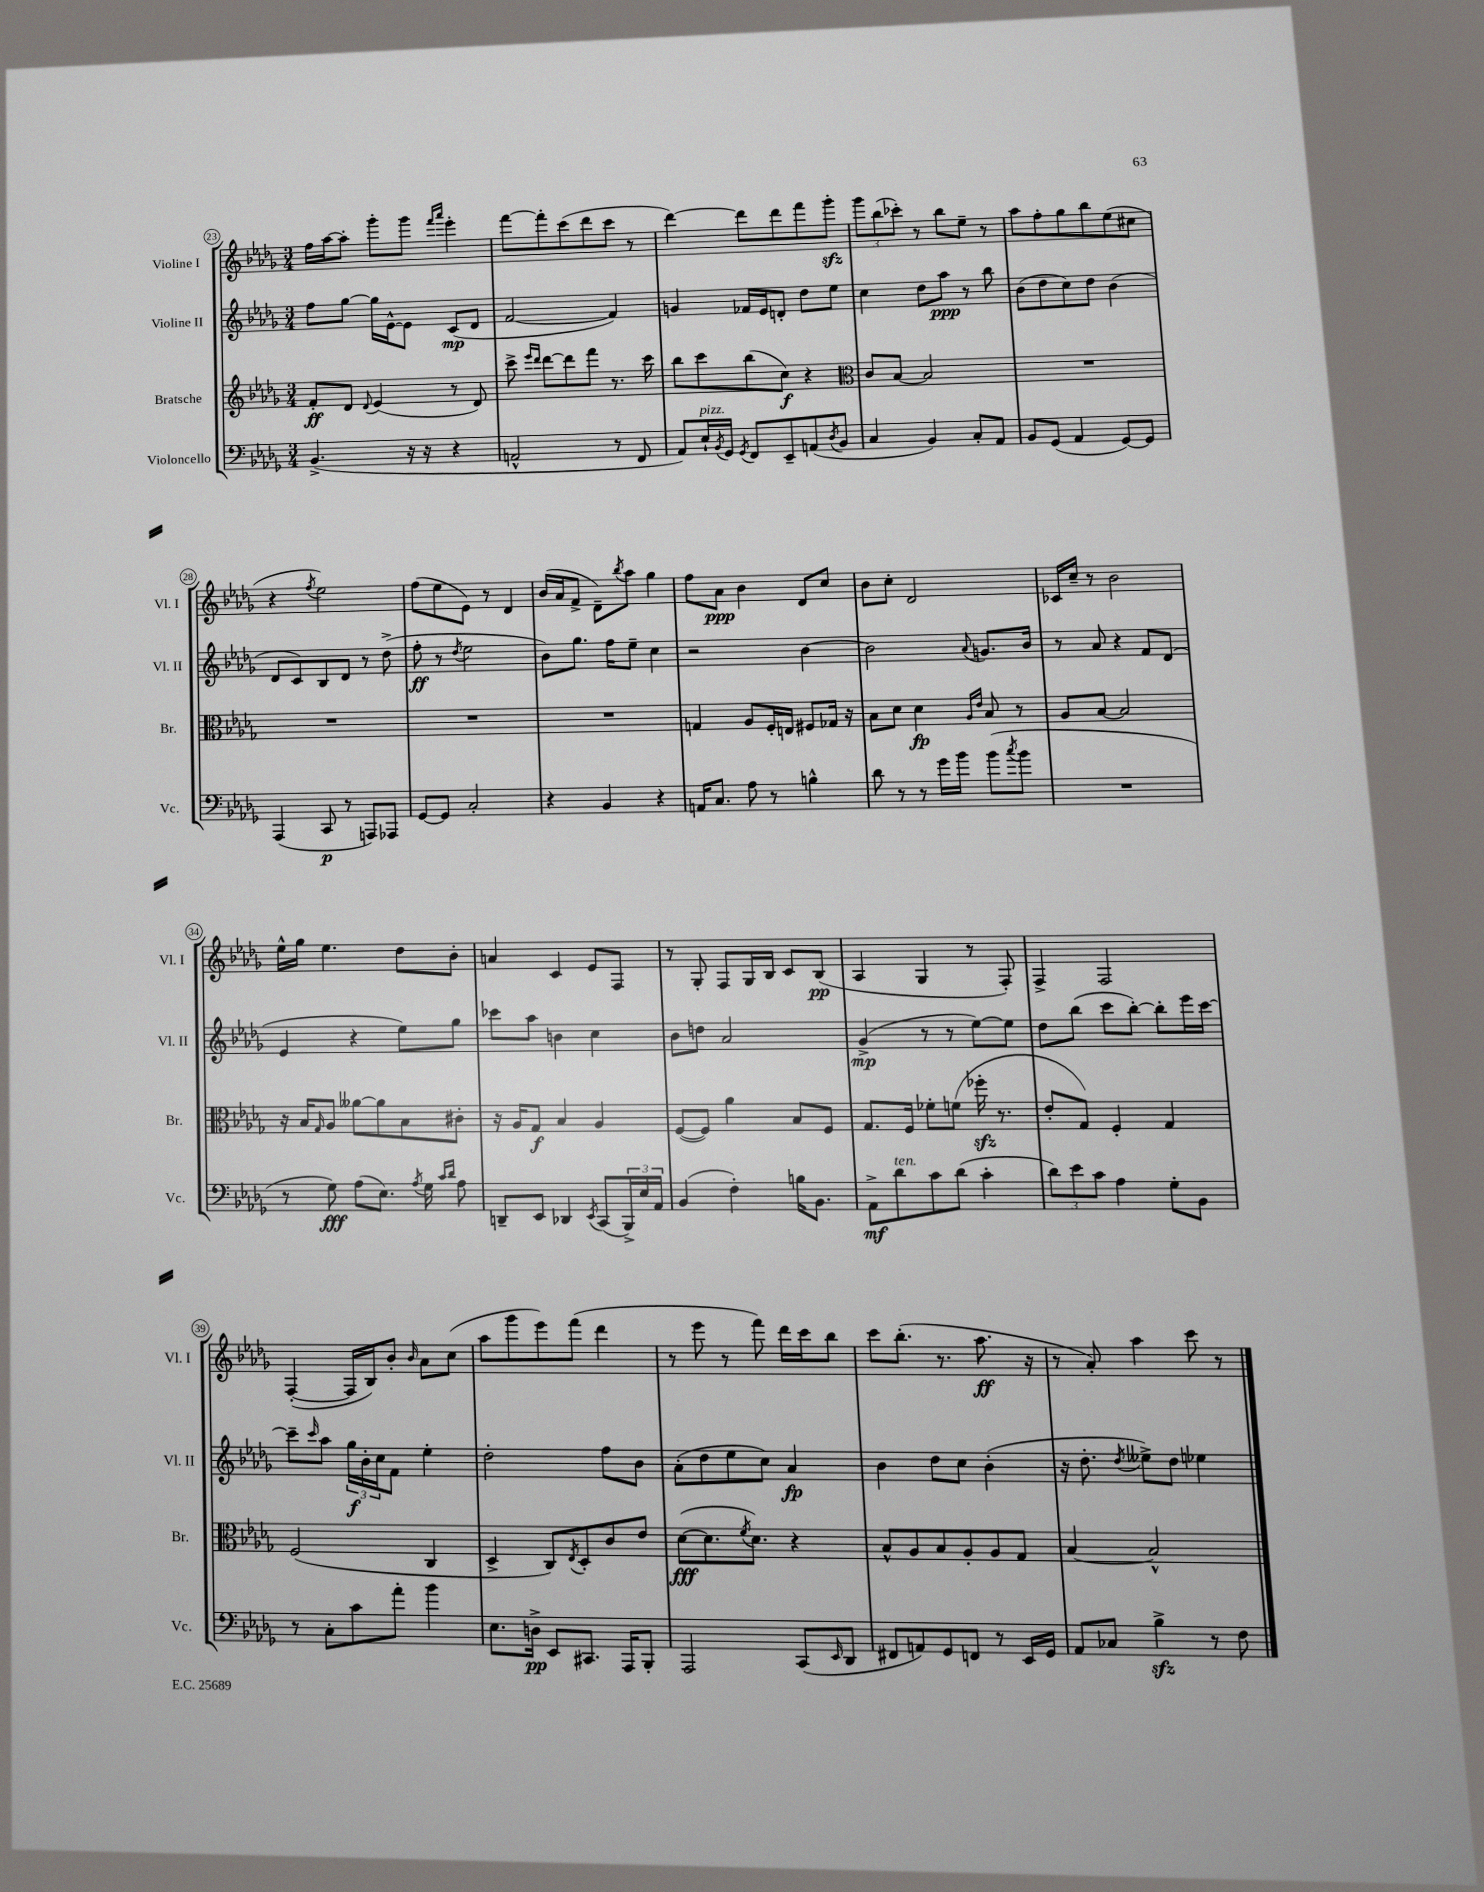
<<
\new StaffGroup <<
\new Staff = "s0" \with { instrumentName = "Violine I" shortInstrumentName = "Vl. I" } {
    \clef treble \key des \major \numericTimeSignature \time 3/4
    f''16 aes''16~ aes''8-. ges'''8-. ges'''8 \grace { f'''16 aes'''16 } ees'''4-. |
    f'''8~ f'''8-. c'''8( des'''8 c'''8 r8 |
    des'''4~) des'''8 des'''8 f'''8 ges'''8-.\sfz |
    \tuplet 3/2 { ges'''8 bes''8( ces'''8-.) } r8 bes''8 ees''8-- r8 |
    aes''8 f''8-. ges''8 bes''8 ees''8( cis''8 |
    r4 \acciaccatura { f''8 } ees''2) |
    f''8( ees''8 ees'8) r8 des'4 |
    bes'16( aes'16 f'8-> des'8--) \acciaccatura { bes''8 } aes''8 ges''4 |
    f''8 aes'8\ppp bes'4 des'8 c''8 |
    bes'8 c''8-. des'2 |
    ces'16 c''16-- r8 bes'2 |
    ees''16-^ ges''16 ees''4. des''8 bes'8-. |
    a'4 c'4 ees'8 f8 |
    r8 ges8-. f8 ges16 bes16 c'8 bes8\pp( |
    aes4 ges4 r8 f8-.) |
    f4-> f2 |
    f4~-.( f16 bes16) bes'8-. \grace { bes'16 } aes'8 c''8( |
    aes''8 ges'''8 ees'''8) f'''8( des'''4 |
    r8 ees'''8 r8 f'''8) des'''16 c'''16 bes''8 |
    c'''8 bes''8.-.( r8. aes''8.\ff r16 |
    r8 aes'8-.) aes''4 c'''8 r8 \bar "|." |
}
\new Staff = "s1" \with { instrumentName = "Violine II" shortInstrumentName = "Vl. II" } {
    \clef treble \key des \major \numericTimeSignature \time 3/4
    f''8 ges''8~ ges''16 ees'16~-^ ees'8 c'8\mp( des'8 |
    f'2~ f'4) |
    g'4 fes'16 ees'16 d'8-. des''8 ees''8 |
    c''4 des''8 aes''8\ppp r8 bes''8 |
    bes'8( des''8 c''8) des''8 bes'4( |
    des'8 c'8) bes8 des'8 r8 des''8->( |
    f''8-.\ff r8 \acciaccatura { des''8 } ees''2 |
    bes'8) ges''8. f''16 ees''8-- c''4 |
    r2 bes'4~ |
    bes'2 \appoggiatura { aes'8 } g'8. bes'16 |
    r8 aes'8 r4 f'8 des'8( |
    ees'4 r4 ees''8) ges''8 |
    ces'''8 aes''8 b'4 c''4 |
    bes'8 d''8 aes'2 |
    ges'4->\mp( r8 r8 ees''8~) ees''8 |
    des''8 bes''8( c'''8 bes''8~-.) bes''8-. ees'''16 c'''16~ |
    c'''8-- \grace { c'''16 } aes''8 \tuplet 3/2 { ges''16\f bes'16-. c''16 } f'8 ees''4-. |
    des''2-. f''8 bes'8 |
    aes'8-.( des''8 ees''8 c''8) aes'4\fp |
    bes'4 des''8 c''8 bes'4-.( |
    r16 des''8.-. \acciaccatura { des''8 } eeses''8->) des''8 ees''4 \bar "|." |
}
\new Staff = "s2" \with { instrumentName = "Bratsche" shortInstrumentName = "Br." } {
    \clef treble \key des \major \numericTimeSignature \time 3/4
    f'8-.\ff des'8 \appoggiatura { des'8 } ees'4( r8 des'8) |
    c'''8-> \grace { ees'''16 des'''16 } des'''8~ des'''8 f'''8 r8. c'''16 |
    bes''8 c'''8 bes''8( c''8\f) r4 |
    \clef alto c'8 bes8~ bes2 |
    R2. |
    R2. |
    R2. |
    R2. |
    g4 aes8 f16-. e16 fis8 ges16 r16 |
    bes8 des'8 des'4\fp \grace { aes16 ees'16 } bes8 r8 |
    aes8 bes8~ bes2 |
    r16 bes16 \grace { ges16 } aes8 aeses'8~ aeses'8 bes8 cis'8-. |
    r16 aes16 ges8\f bes4 aes4 |
    f8~( f8) aes'4 bes8 f8 |
    ges8. f16 fes'8-. f'8( fes''16-.\sfz r8. |
    ees'8-. ges8) f4-. ges4 |
    f2( c4 |
    des4-> c8) \acciaccatura { ees8 } des8-. c'8 ees'8 |
    des'8~\fff( des'8. \acciaccatura { f'8 } des'8.) r4 |
    bes8-^ aes8 bes8 aes8-. aes8 ges8 |
    bes4~ bes2-^ \bar "|." |
}
\new Staff = "s3" \with { instrumentName = "Violoncello" shortInstrumentName = "Vc." } {
    \clef bass \key des \major \numericTimeSignature \time 3/4
    bes,4.->( r16 r16 r4 |
    a,2-^ r8 f,8 |
    aes,8) ees16-!^\markup { \italic "pizz." } \acciaccatura { bes,8 } ges,16 \acciaccatura { ges,8 } f,8 ees,8-- a,8( \acciaccatura { des8 } bes,8 |
    c4 bes,4) c8-. aes,8 |
    bes,8 ges,8( aes,4 ges,8~) ges,8 |
    aes,,4( c,8\p r8 a,,8) aes,,8 |
    ges,8~ ges,8 c2-. |
    r4 bes,4 r4 |
    a,16 c8. aes8 r8 b4-^ |
    des'8 r8 r8 ges'16 bes'16 bes'8( \acciaccatura { c''8 } bes'8 |
    R2. |
    r8 ges8\fff) aes8( ees8.) \acciaccatura { aes8 } ges16 \grace { c'16 des'16 } aes8 |
    d,8-- ees,8 des,4 \acciaccatura { ees,8 } c,8( \tuplet 3/2 { bes,,16->) ees16 aes,16 } |
    bes,4( f4-.) b16 bes,8. |
    aes,8->\mf des'8^\markup { \italic "ten." } c'8 des'8( c'4-. |
    \tuplet 3/2 { des'8) ees'8 c'8 } aes4 ges8-. bes,8 |
    r8 c8-. c'8 aes'8-. bes'4 |
    ees8. d16->\pp ees,8 cis,8. aes,,16 bes,,8-. |
    aes,,2 c,8( \grace { ees,16 } des,8 |
    fis,8 a,8) ges,8 f,8 r8 ees,16 ges,16 |
    aes,8 ces8 bes4->\sfz r8 f8 \bar "|." |
}
>>
>>
\layout { \context { \Score currentBarNumber = #23 \override BarNumber.stencil = #(make-stencil-circler 0.1 0.3 ly:text-interface::print) } }
